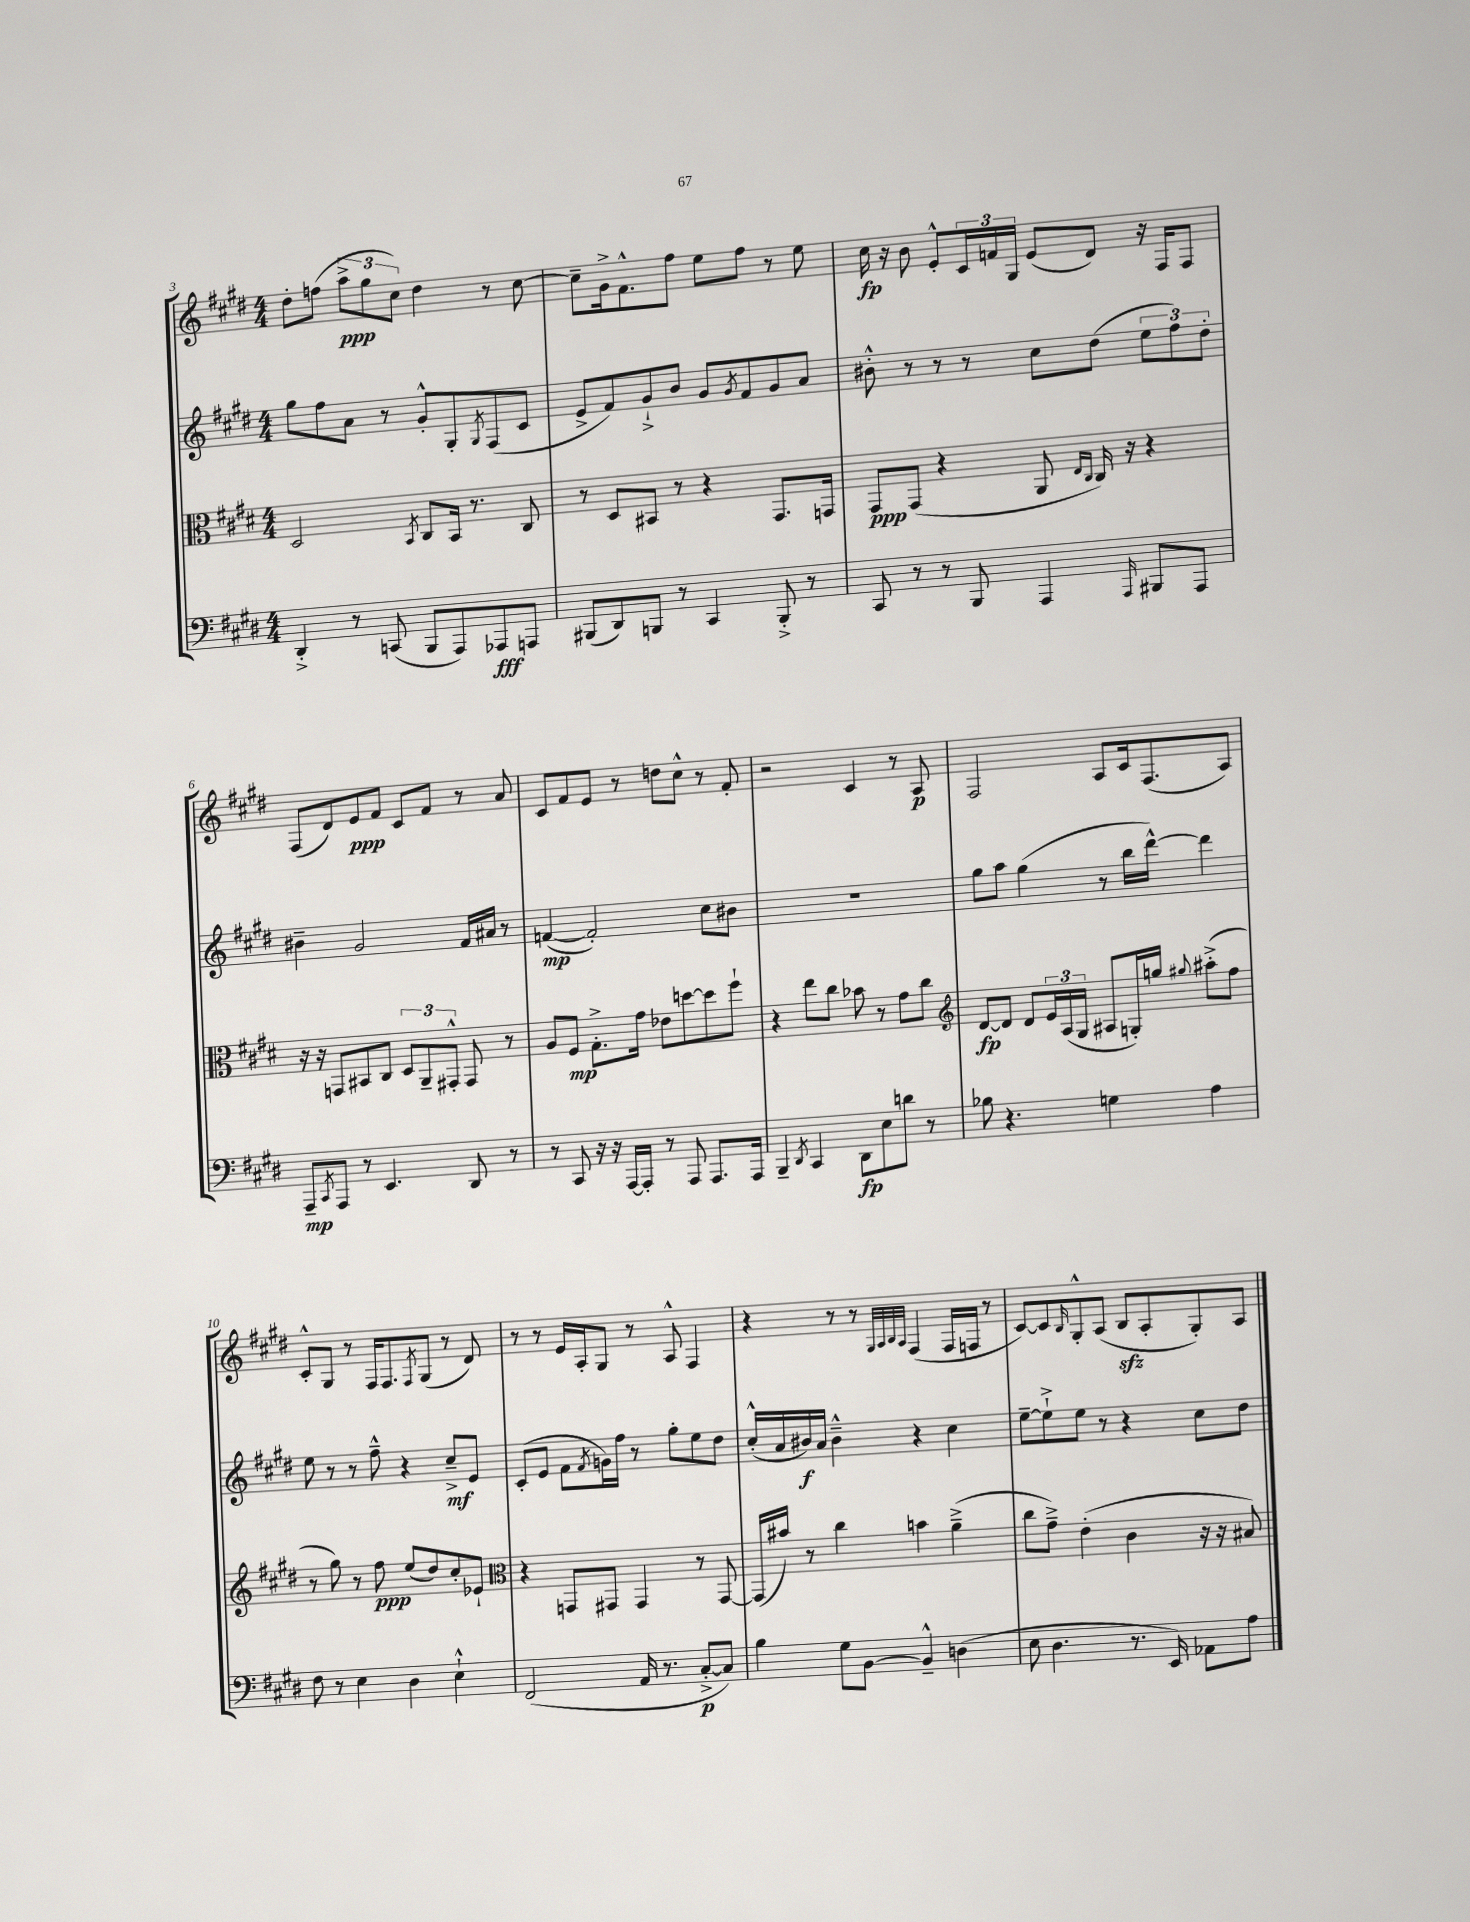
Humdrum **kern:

**kern	**kern	**kern	**kern
*staff4	*staff3	*staff2	*staff1
*clefF4	*clefC3	*clefG2	*clefG2
*k[f#c#g#d#]	*k[f#c#g#d#]	*k[f#c#g#d#]	*k[f#c#g#d#]
*M4/4	*M4/4	*M4/4	*M4/4
4DD#'^/	2D#/	8gg#\L	8dd#'\L
.	.	8ff#\	(8ff\J
8r	.	8a\J	12aa^\L
.	.	.	12gg#\
(8CC/	.	8r	.
.	.	.	12cc#\J)
.	8qBB/	.	.
8BBB/L	8C#/L	8g#'^^/L	4dd#\
8AAA/)	16BB/Jk	8G#'/	.
.	8.r	.	.
.	.	8qG#/	.
8AAA-/	.	(8F#/	8r
8AAA/J	8C#/	8c#/J	[8cc#\
=	=	=	=
(8BBB#/L	8r	8e^/L	8cc#~\]L
8DD#/)	8D#/L	8f#/)	16g#^\k
.	.	.	8.f#^^\
8BBB/J	8BB#/J	8g#`^/	.
8r	8r	8b/J	8ff#\J
4CC#/	4r	8g#/L	8ee\L
.	.	8qg#/	.
.	.	8f#/	8ff#\J
8BBB'^/	8.GG#/L	8g#/	8r
8r	.	8a/J	8ee\
.	16GG/Jk	.	.
=	=	=	=
8CC#/	8GG#/L	8b#'^^\	16cc#\
.	.	.	16r
8r	(8GG#/J	8r	8b\
8r	4r	8r	8e'^^/L
8BBB/	.	8r	24c#/L
.	.	.	24f/
.	.	.	24G#/JJ
4AAA/	8AA/	8cc#\L	(8e/L
.	16qqE/LL	.	.
.	16qqC#/JJ	.	.
.	16C#/)	(8dd#\J	8d#/J)
.	16r	.	.
16qqAAA/	.	.	.
8BBB#/L	4r	12ee\L	16r
.	.	.	16F#/LK
.	.	12ff#\)	.
8AAA/J	.	.	8F#/J
.	.	12dd#'\J	.
=	=	=	=
8AAA~/L	16r	4b#~\	(8F#/L
.	16r	.	.
8qCC#/	.	.	.
8AAA/J	8GG/L	.	8d#/)
8r	8BB#/	2g#/	8e/
4.EE/	8C#/J	.	8f#/J
.	12D#/L	.	8c#/L
.	12AA~/	.	.
.	.	.	8f#/J
.	12GG#'^^/J	.	.
8DD#/	8GG#/	16f#/LL	8r
.	.	16a#/JJ	.
8r	8r	8r	8a/
=	=	=	=
8r	8A/L	([4f/	8c#/L
8CC#/	8F#/J	.	8f#/
16r	8.G#'^\L	2f'/])	8e/J
16r	.	.	.
[16AAA/LL	.	.	8r
16AAA'/]JJ	16g#\Jk	.	.
8r	8e-\L	.	8dd\L
8AAA/	[8dd\	.	8cc#^^\J
8.AAA/L	8dd\]	8cc#\L	8r
.	8ff#`\J	8b#\J	8f#'/
16AAA/Jk	.	.	.
=	=	=	=
4BBB~/	4r	1r	2r
8qDD#/	.	.	.
4CC#/	8ee\L	.	.
.	8cc#\J	.	.
8DD#\L	8b-\	.	4c#/
8E\	8r	.	.
8d\J	8g#\L	.	8r
8r	8cc#\J	.	8A/
=	=	=	=
*	*clefG2	*	*
8B-\	[8d#/L	8gg#\L	2F#/
4.r	8d#/]J	8aa\J	.
.	8d#/L	(4gg#\	.
.	24e/L	.	.
.	(24A/	.	.
.	24G#/JJ	.	.
4G\	8A#/L	8r	8A/L
.	16G'/L)	16bb\LL	16c#/k
.	16gg/JJ	[16ddd#^^\JJ)	(8.F#/
.	8qqgg#/	.	.
4A\	(8aa#'^\L	4ddd#\]	.
.	8ff#\J	.	8A/J)
=	=	=	=
8F#\	8r	8ee\	8c#'^^/L
8r	8gg#\)	8r	8G#/J
4E\	8r	8r	8r
.	8ff#\	8ff#~^^\	16F#/LK
.	.	.	8.F#/
4D#\	(8ee/L	4r	.
.	.	.	8qF#/
.	8dd#/)	.	(8G#/J
4E`^^\	8cc#'/	8cc#~^/L	8r
.	8e-`/J	8e/J	8d#/)
=	=	=	=
*	*clefC3	*	*
(2FF#/	4r	(8c#'/L	8r
.	.	8e/J	8r
.	8GG/L	8f#\L	16e/LL
.	.	.	16A'/J
.	.	8qf#/	.
.	8GG#/J	16g\L)	8G#/J
.	.	16ff#\JJ	.
16AA/	4GG#/	8r	8r
8.r	.	.	.
.	.	8gg#'\L	8A^^/
[8C#'^/L	8r	8ee\	4F#/
8C#/]J)	[8GG#/	8dd#\J	.
=	=	=	=
4B\	(16GG#/]LL	(16cc#'^^/LL	4r
.	16b#/JJ)	16a/	.
.	8r	16b#/)	.
.	.	16a/JJ	.
8G#\L	4cc#\	4b#~^^\	8r
[8BB\J	.	.	8r
.	.	.	32qqG#/LLL
.	.	.	32qqA/
.	.	.	32qqB/
.	.	.	32qqA/JJJ
4BB~^^/]	4b\	4r	(4F#/
(4D\	(4a~^\	4cc#\	16F#/LL
.	.	.	16F/JJ
.	.	.	8r
=	=	=	=
8E\	8cc#\L	[8ee~\L	[8c#/L)
4.D#\	8g#~^\J)	8ee`^\]	8c#/]
.	.	.	16qqB/
.	(4e'\	8ee\J	8G#'^^/
.	.	8r	(8A/J
8.r	4c#\	4r	8B/L
.	.	.	8A'/
16EE/)	.	.	.
8AA-\L	16r	8cc#\L	8G#'/)
.	16r	.	.
8A\J	8B#/)	8dd#\J	8A/J
==	==	==	==
*-	*-	*-	*-
